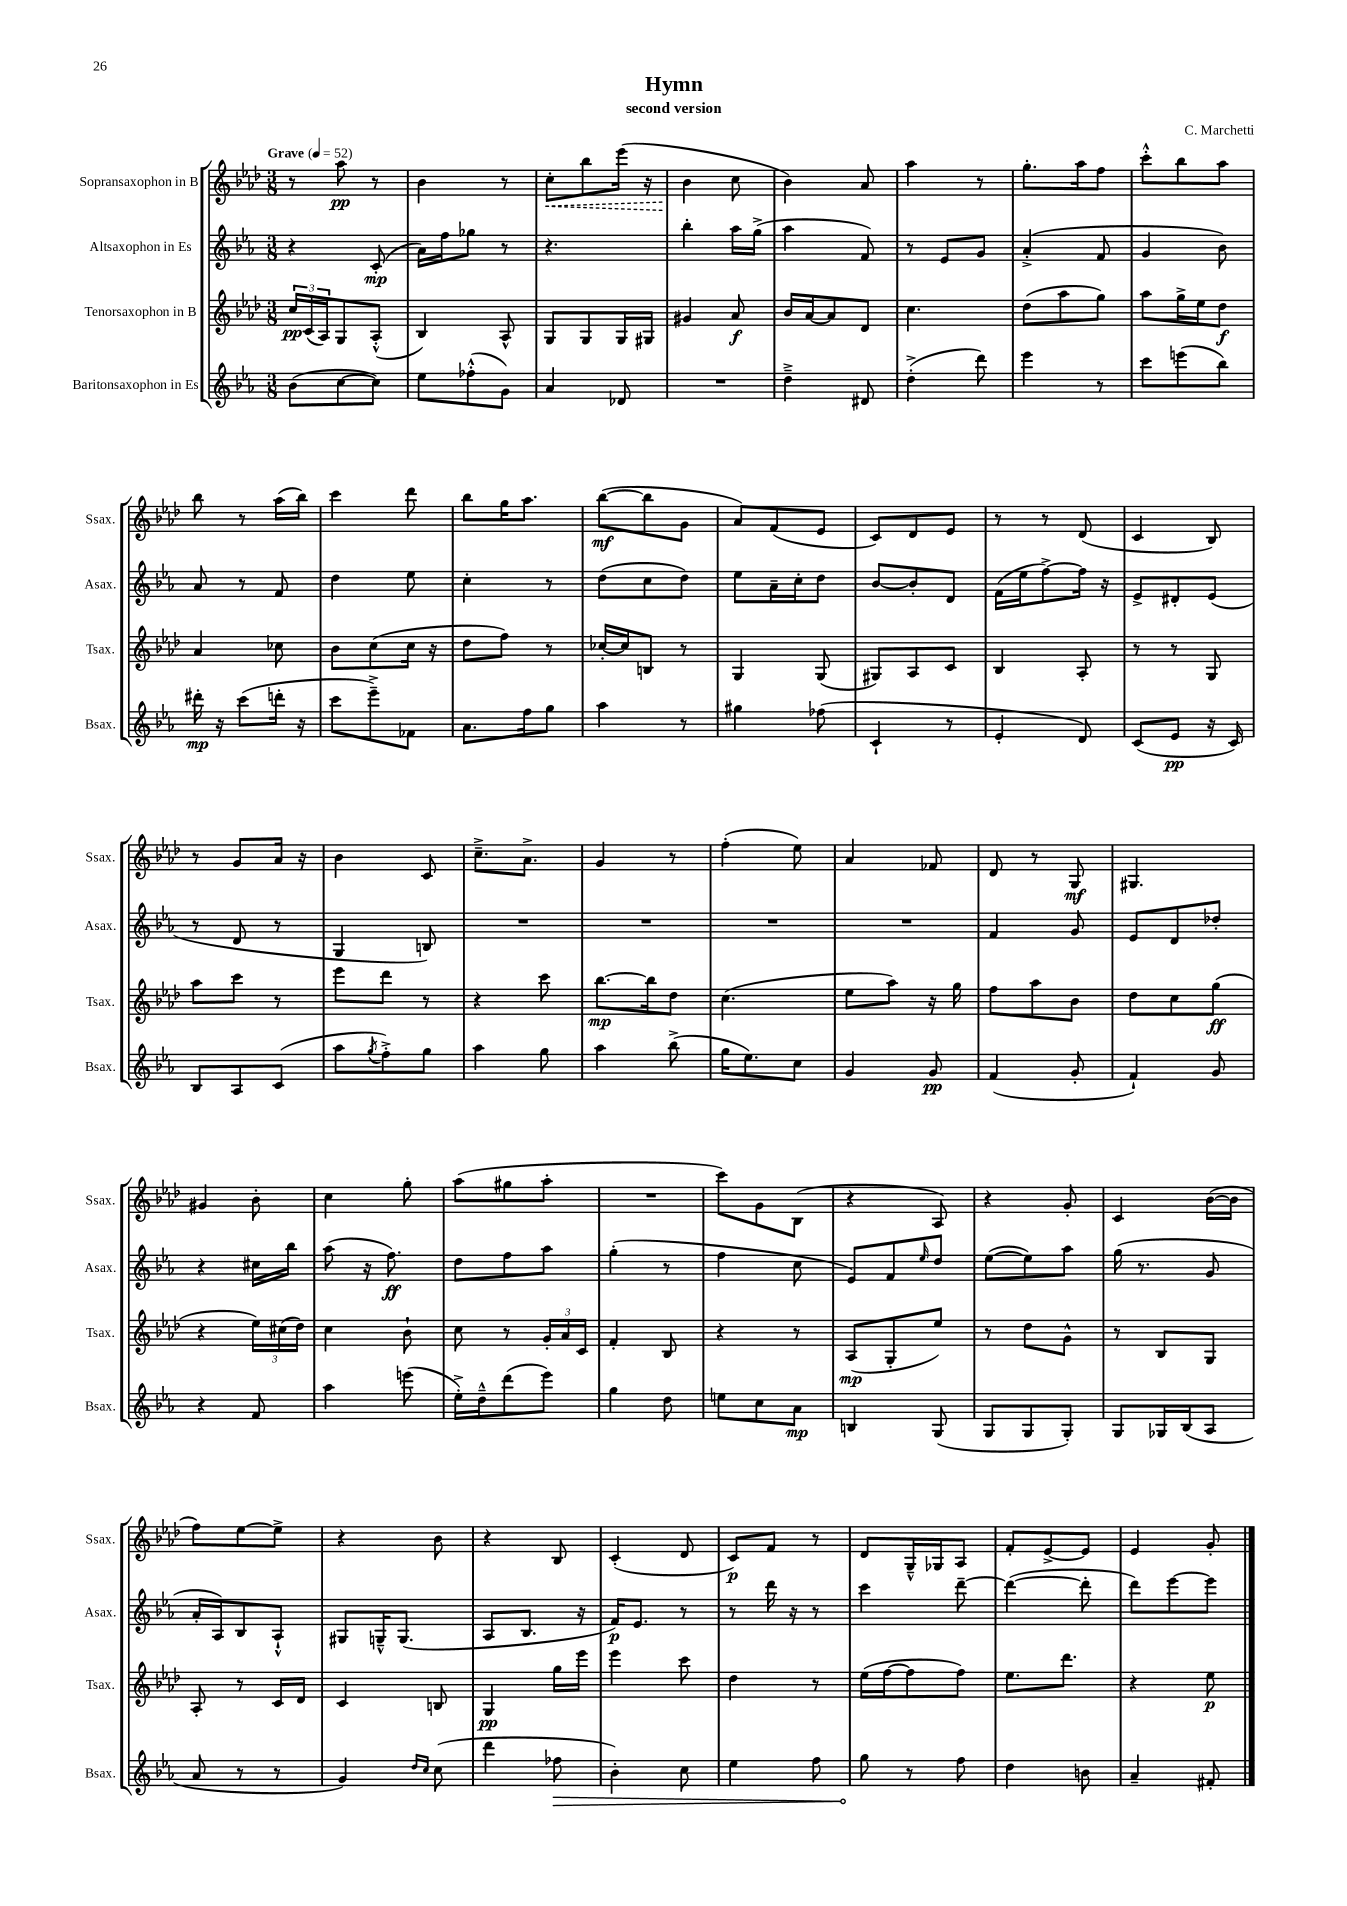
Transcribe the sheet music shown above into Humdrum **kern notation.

**kern	**kern	**kern	**kern
*staff4	*staff3	*staff2	*staff1
*clefG2	*clefG2	*clefG2	*clefG2
*k[b-e-a-]	*k[b-e-a-d-]	*k[b-e-a-]	*k[b-e-a-d-]
*M3/8	*M3/8	*M3/8	*M3/8
*MM52	*MM52	*MM52	*MM52
(8b-	24cc	4r	8r
.	(24c	.	.
.	24A-)	.	.
[8cc	8G	.	8aa-
8cc])	(8A-'^^	(8c'	8r
=	=	=	=
8ee-	4B-)	16a-)	4b-
.	.	16ff	.
(8ff-'^^	.	8gg-	.
8g)	8A-^^	8r	8r
=	=	=	=
4a-	8G	4.r	8cc'
.	8G	.	8bb-
8d-	16G	.	(16eee-
.	16G#	.	16r
=	=	=	=
4.r	4g#	4bb-'	4b-
.	8a-	16aa-	8cc
.	.	(16gg^	.
=	=	=	=
4dd~^	16b-	4aa-	4b-)
.	[16a-	.	.
.	8a-]	.	.
8d#	8d-	8f)	8a-
=	=	=	=
(4dd'^	4.cc	8r	4aa-
.	.	8e-	.
8ddd)	.	8g	8r
=	=	=	=
4eee-	(8dd-	(4a-'^	8.gg'
.	8aa-	.	.
.	.	.	16aa-
8r	8gg)	8f	8ff
=	=	=	=
8ccc	8aa-	4g	8ccc'^^
(8eee	16gg^	.	8bb-
.	16ee-	.	.
8bb-)	8dd-	8b-)	8aa-
=	=	=	=
16ddd#'	4a-	8a-	8bb-
16r	.	.	.
(8ccc	.	8r	8r
16ddd'	8cc-	8f	(16aa-
16r	.	.	16bb-)
=	=	=	=
8ccc	8b-	4dd	4ccc
8eee-~^)	(8cc	.	.
8f-	16cc	8ee-	8ddd-
.	16r	.	.
=	=	=	=
8.a-	8dd-	4cc'	8bb-
.	8ff)	.	16gg
16ff	.	.	8.aa-
8gg	8r	8r	.
=	=	=	=
4aa-	[16cc-'	(8dd	([8bb-
.	16cc-]	.	.
.	8B	8cc	8bb-]
8r	8r	8dd)	8g
=	=	=	=
4gg#	4G	8ee-	8a-)
.	.	16a-~	(8f
.	.	16cc'	.
(8ff-	(8G	8dd	8e-
=	=	=	=
4c`	8G#)	[8b-	8c)
.	8A-	8b-']	8d-
8r	8c	8d	8e-
=	=	=	=
4e-'	4B-	(16f	8r
.	.	16ee-	.
.	.	[8ff^)	8r
8d)	8A-'	16ff]	(8d-
.	.	16r	.
=	=	=	=
(8c	8r	8e-^	4c
8e-	8r	8d#'	.
16r	8G	(8e-	8B-)
16c)	.	.	.
=	=	=	=
8B-	8aa-	8r	8r
8A-	8ccc	8d	8g
(8c	8r	8r	16a-
.	.	.	16r
=	=	=	=
8aa-	8eee-	4G	4b-
8qgg	.	.	.
8ff'^)	8ddd-	.	.
8gg	8r	8B)	8c
=	=	=	=
4aa-	4r	4.r	8.cc~^
.	.	.	8.a-^
8gg	8ccc	.	.
=	=	=	=
4aa-	[8.bb-	4.r	4g
.	16bb-]	.	.
(8bb-^	8dd-	.	8r
=	=	=	=
16gg	(4.cc	4.r	(4ff'
8.ee-)	.	.	.
8cc	.	.	8ee-)
=	=	=	=
4g	8ee-	4.r	4a-
.	8aa-)	.	.
8g	16r	.	8f-
.	16gg	.	.
=	=	=	=
(4f	8ff	4f	8d-
.	8aa-	.	8r
8g'	8b-	8g	8G
=	=	=	=
4f`)	8dd-	8e-	4.G#
.	8cc	8d	.
8g	(8gg	8dd-'	.
=	=	=	=
4r	4r	4r	4g#
8f	24ee-)	16cc#	8b-'
.	(24cc#	.	.
.	.	16bb-	.
.	24dd-)	.	.
=	=	=	=
4aa-	4cc	(8aa-	4cc
.	.	16r	.
.	.	8.ff)	.
(8eee	8b-`	.	8gg'
=	=	=	=
16ee-'^)	8cc	8dd	(8aa-
16dd~^^	.	.	.
(8ddd	8r	8ff	8gg#
8eee-)	24g'	8aa-	8aa-'
.	24a-	.	.
.	24c	.	.
=	=	=	=
4gg	4f'	(4gg'	4.r
8dd	8B-	8r	.
=	=	=	=
8ee	4r	4ff	8ccc)
8cc	.	.	8g
8a-	8r	8cc	(8B-
=	=	=	=
4B	(8A-	8e-)	4r
.	8G'	8f	.
.	.	16qqee-	.
(8G	8ee-)	8dd	8A-)
=	=	=	=
8G	8r	([8ee-	4r
8G	8dd-	8ee-])	.
8G')	8g^^	8aa-	8g'
=	=	=	=
8G	8r	(16gg	4c
.	.	8.r	.
16G-	8B-	.	.
(16B-	.	.	.
8A-	8G	8g	([16b-
.	.	.	16b-]
=	=	=	=
8a-	8A-'	16a-'	8ff)
.	.	16A-)	.
8r	8r	8B-	[8ee-
8r	16c	8A-`^^	8ee-^]
.	16d-	.	.
=	=	=	=
4g)	4c	8G#	4r
.	.	16G~^^	.
.	.	(8.G	.
16qqdd	.	.	.
16qqcc	.	.	.
(8cc	8B	.	8b-
=	=	=	=
4ddd	4G	8A-	4r
.	.	8.B-	.
8ff-	16gg	.	8B-
.	16eee-	16r	.
=	=	=	=
4b-')	4eee-	16f)	(4c'
.	.	8.e-	.
8cc	8ccc	8r	8d-
=	=	=	=
4ee-	4dd-	8r	8c)
.	.	16ddd	8f
.	.	16r	.
8ff	8r	8r	8r
=	=	=	=
8gg	(16ee-	4ccc	8d-
.	[16ff	.	.
8r	8ff]	.	16G~^^
.	.	.	16G-
8ff	8ff)	[8ddd~	8A-
=	=	=	=
4dd	8.ee-	(4ddd_	8f'
.	.	.	[8e-^
.	8.ddd-	.	.
8b	.	8ddd']	8e-]
=	=	=	=
4a-~	4r	8ddd)	4e-
.	.	[8eee-	.
8f#'	8ee-	8eee-]	8g'
==	==	==	==
*-	*-	*-	*-
